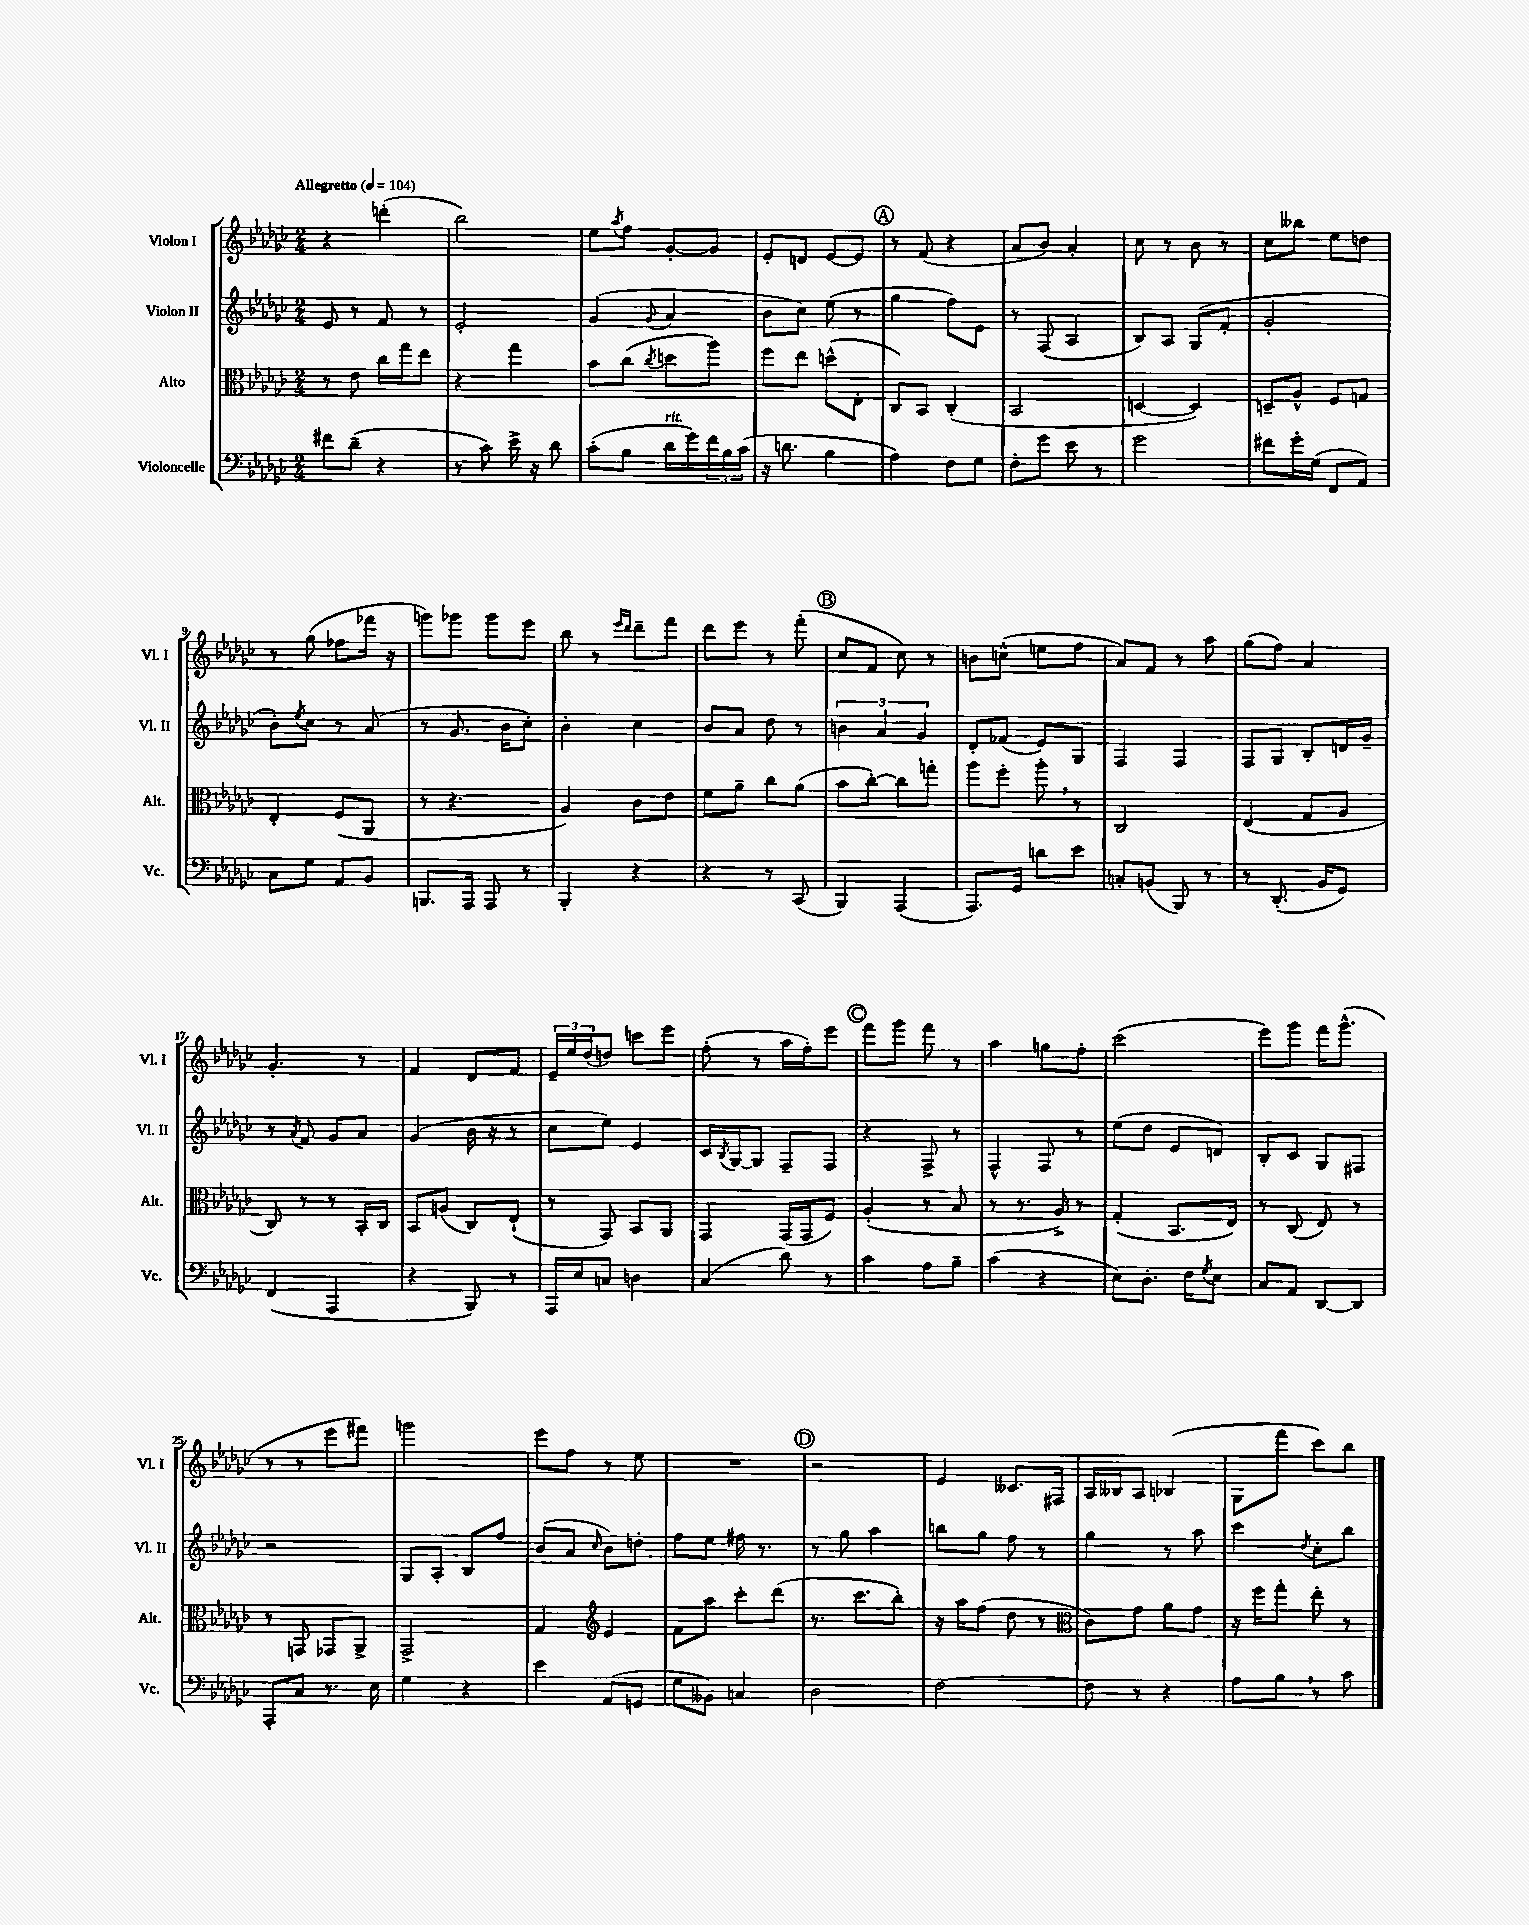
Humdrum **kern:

**kern	**kern	**kern	**kern
*part4	*part3	*part2	*part1
*staff4	*staff3	*staff2	*staff1
*I"Violoncelle	*I"Alto	*I"Violon II	*I"Violon I
*I'Vc.	*I'Alt.	*I'Vl. II	*I'Vl. I
*clefF4	*clefC3	*clefG2	*clefG2
*k[b-e-a-d-g-c-]	*k[b-e-a-d-g-c-]	*k[b-e-a-d-g-c-]	*k[b-e-a-d-g-c-]
*M2/4	*M2/4	*M2/4	*M2/4
*MM104	*MM104	*MM104	*MM104
=1	=1	=1	=1
!	!	!	!LO:TX:a:B:t=Allegretto
8f#X\L	8r	8e-/	4r
(8d-~\J	8e-\	8r	.
4r	16cc-\LL	8f/	(4dddn'\
.	16gg-\J	.	.
.	8ee-\J	8r	.
=2	=2	=2	=2
8r	4r	2e-'/	2bb-\)
8c-\)	.	.	.
16e-^\	4gg-\	.	.
16r	.	.	.
8d-\	.	.	.
=3	=3	=3	=3
(8c-'\L	8b-\L	(4g-/	8ee-\L
.	.	.	8qaa-/
8B-\J	(8cc-\J	.	8ff\J
.	8qcc-/	8qqg-/	.
!LO:TX:a:i:t=rit.	!	!	!
16d-\LL	8ddn\L	4a-/	[8g-'/L
16g-\)	.	.	.
24f\	8aa-\J)	.	8g-/J]
24B-\	.	.	.
(24c-\JJ	.	.	.
=4	=4	=4	=4
16r	8ff\L	8b-\L	8e-'/L
8.dn\	.	.	.
.	8ee-\J	8cc-\J)	8dn/J
4B-\	(8ddn^^\L	(8ee-\	[8e-/L
.	8E-'\J	8r	8e-/J]
!!LO:REH:place=s1:t=A
=5	=5	=5	=5
4A-\)	8C-/L)	4gg-\	8r
.	8BB-/J	.	(8f/
8F\L	(4C-'/	8ff\L)	4r
8G-\J	.	8e-\J	.
=6	=6	=6	=6
8F'\L	2BB-/	8r	8a-/L
8g-\J	.	(8F/	8b-/J)
8e-\	.	4A-/	4a-'/
8r	.	.	.
=7	=7	=7	=7
2g-\	[4Dn/	8B-/L)	8cc-\
.	.	8A-/J	8r
.	4D/])	(8G-/L	8b-\
.	.	8f'/J	8r
=8	=8	=8	=8
8f#X\L	8Dn~/L	2g-'/	8cc-\L
16g-'\L	8A-^^/J	.	8bb--X\J
(16G-\JJ	.	.	.
8FF/L	8F/L	.	8ee-\L
8AA-/J)	8Gn/J	.	8ddn\J
!!LO:LB:g=z
=9	=9	=9	=9
8C-\L	4E-'/	8b-'\L)	8r
.	.	8qee-/	.
8G-\J	.	8cc-\J	(8gg-\
8AA-/L	(8F/L	8r	8ff-X\L
8BB-/J	8AA-/J	(8a-/	16fff-X\Jk
.	.	.	16r
=10	=10	=10	=10
8.BBBn/L	8r	8r	8gggn\L)
.	4.r	8.g-/	8ggg-X\J
16AAA-/Jk	.	.	.
8AAA-/	.	.	8ggg-\L
.	.	16b-\KL	.
8r	.	8cc-'\J)	8eee-\J
=11	=11	=11	=11
4BBB-'/	4A-/)	4b-'\	8bb-\
.	.	.	8r
.	.	.	16qqeee-/LL
.	.	.	16qqddd-/JJ
4r	8c-\L	4cc-\	8ddd-~\L
.	8e-\J	.	8fff\J
=12	=12	=12	=12
4r	8f\L	8b-/L	8ddd-\L
.	8a-~\J	8a-/J	8eee-\J
8r	8cc-\L	8dd-\	8r
(8CC-/	(8a-\J	8r	(8fff'\
!!LO:REH:place=s1:t=B
=13	=13	=13	=13
4BBB-/)	8b-\L	6bn\	8cc-/L
.	[8cc-'\J)	.	8f/J
.	.	6a-/	.
(4AAA-/	8cc-\L]	.	8cc-\)
.	.	6g-/	.
.	8ggn'\J	.	8r
=14	=14	=14	=14
8.AAA-/L)	8aa-\L	8d-'/L	8bn\L
.	8ff'\J	(8f-X/J	(8ccn^^\J
16GG-/Jk	.	.	.
8dn\L	8aa-',\	8e-/L)	8een\L
8e-\J	8r	8G-/J	8ff\J
=15	=15	=15	=15
8Cn'/L	2C-/	4F/	8a-/L)
(8BBn/J	.	.	8f/J
8BBB-/)	.	4F/	8r
8r	.	.	8aa-\
=16	=16	=16	=16
8r	(4E-/	8F/L	(8gg-\L
(8.DD-'/	.	8G-/J	8ff\J)
.	8G-/L	8B-'/L	4a-/
16BB-/KL	.	.	.
8GG-/J)	8A-/J	16dn/L	.
.	.	16g-~/JJ	.
!!LO:LB:g=z
=17	=17	=17	=17
(4FF/	8C-/)	8r	4.g-'/
.	.	8qa-/	.
.	8r	8f/	.
4AAA-/	8r	8g-/L	.
.	16BB-'/LL	8a-/J	8r
.	16C-/JJ	.	.
=18	=18	=18	=18
4r	8BB-/L	(4g-/	4f/
.	(8An/J	.	.
8BBB-/)	8C-/L)	16b-\	8d-/L
.	.	16r	.
8r	(8E-`/J	8r	8f/J
=19	=19	=19	=19
16AAA-/LL	8r	8cc-\L	24e-~/LL
.	.	.	24ee-/
16E-/J	.	.	.
.	.	.	(24dd-/J
8Cn/J	8GG-/)	8ee-\J)	8ddn/J)
4Dn\	8BB-/L	4e-/	8cccn\L
.	8AA-/J	.	8eee-\J
=20	=20	=20	=20
(4C-/	4GG-/	16c-/LL	(8ff'\
.	.	8qB-/	.
.	.	[16G-/J	.
.	.	8G-/J]	8r
8d-\)	(16GG-/LL	8F~/L	16aa-\LL
.	16GG-/J	.	16ff'\J)
8r	8F/J)	8F/J	8eee-\J
!!LO:REH:place=s1:t=C
=21	=21	=21	=21
4c-\	(4A-'/	4r	8fff\L
.	.	.	8ggg-\J
8A-\L	8r	8F^/	8fff\
8B-~\J	8B-/	8r	8r
=22	=22	=22	=22
(4c-\	8r	4F^^/	4aa-\
.	8.r	.	.
4r	.	8F/	8ggn\L
.	16A-^/)	.	.
.	8r	8r	8ff'\J
=23	=23	=23	=23
8E-\L)	(4G-'/	(8ee-\L	(2ccc-\
8.D-'\J	.	8dd-\J	.
.	8.BB-/L	8e-/L	.
16F\KL	.	.	.
8qG-/	.	.	.
8E-\J	.	8dn/J)	.
.	16E-/Jk)	.	.
=24	=24	=24	=24
8C-/L	8r	8B-'/L	8eee-\L)
8AA-/J	(8C-/	8c-/J	8ggg-\J
[8DD-/L	8E-/)	8G-/L	16fff\KL
.	.	.	(8.ggg-^^\J
8DD-/J]	8r	8F#X/J	.
!!LO:LB:g=z
=25	=25	=25	=25
8AAA-'/L	8r	2r	8r
8C-/J	8GGn/	.	8r
8.r	8GG-X/L	.	8eee-\L
.	8AA-^/J	.	8fff#X\J)
16E-\	.	.	.
=26	=26	=26	=26
4G-\	2GG-^/	8G-/L	2gggn\
.	.	8A-'/J	.
4r	.	8B-/L	.
.	.	8ff/J	.
=27	=27	=27	=27
4e-\	4G-/	(8b-/L	8eee-\L
.	.	8a-/J	8ff\J
*	*clefG2	*	*
.	.	16qqcc-/	.
(8AA-/L	4e-/	8b-\L)	8r
8GGn/J	.	8ddn'\J	8ee-\
=28	=28	=28	=28
8G-\L	8f\L	8ff\L	2r
8BB--X\J)	8aa-\J	8ee-\J	.
4Cn/	8ccc-'\L	16ff#X\	.
.	.	8.r	.
.	(8ddd-\J	.	.
!!LO:REH:place=s1:t=D
=29	=29	=29	=29
2D-\	8.r	8r	2r
.	.	8gg-\	.
.	8.ccc-\L	.	.
.	.	4aa-\	.
.	8bb-'\J)	.	.
=30	=30	=30	=30
[2F\	16r	8bbn\L	4e-/
.	16aa-\KL	.	.
.	(8ff\J	8gg-\J	.
.	8dd-\	8ff\	8.c--X/L
.	8r	8r	.
.	.	.	16F#X/Jk
=31	=31	=31	=31
*	*clefC3	*	*
8F\]	8c-\L)	4gg-\	16A-/LL
.	.	.	16B--X/J
8r	8g-\J	.	8A-/J
4r	8a-\L	8r	(4B-X/
.	8g-\J	8aa-\	.
=32	=32	=32	=32
8A-\L	16r	4ccc-\	8G-\L
.	16ff\KL	.	.
8B-,\J	8gg-'\J	.	8fff\J
.	.	8qdd-/	.
8r	8ee-'\	8cc-'\L	8ccc-\L)
8c-\	8r	8bb-\J	8bb-\J
==	==	==	==
*-	*-	*-	*-
